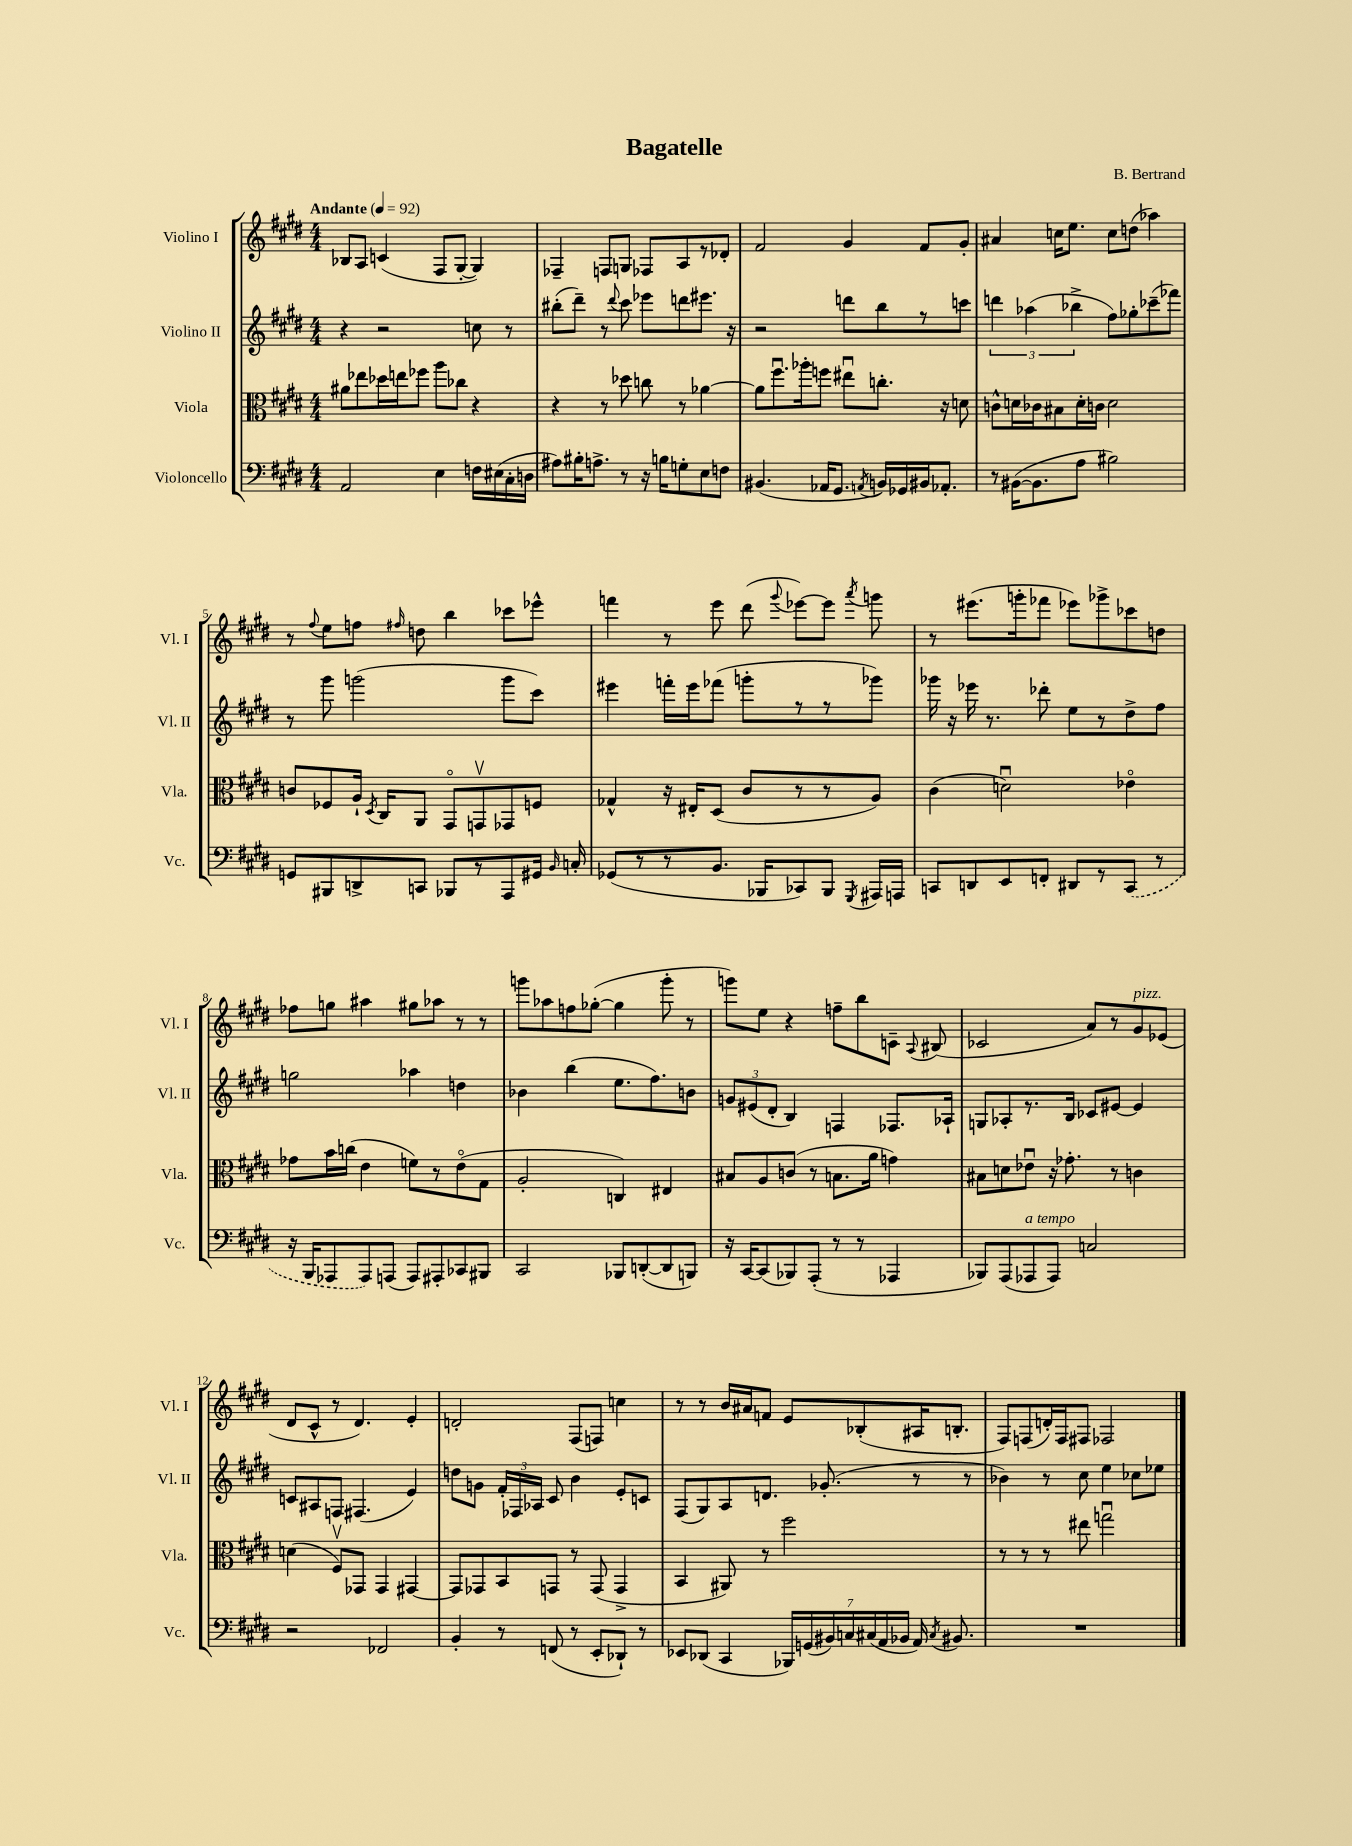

**kern	**kern	**kern	**kern
*part4	*part3	*part2	*part1
*staff4	*staff3	*staff2	*staff1
*I"Violoncello	*I"Viola	*I"Violino II	*I"Violino I
*I'Vc.	*I'Vla.	*I'Vl. II	*I'Vl. I
*clefF4	*clefC3	*clefG2	*clefG2
*k[f#c#g#d#]	*k[f#c#g#d#]	*k[f#c#g#d#]	*k[f#c#g#d#]
*M4/4	*M4/4	*M4/4	*M4/4
*MM92	*MM92	*MM92	*MM92
=1	=1	=1	=1
!	!	!	!LO:TX:a:B:t=Andante
2AA/	8a#X\L	4r	8B-X/L
.	8ee-X\	.	8A/J
.	16dd-X\L	2r	(4cn/
.	16een\J	.	.
.	8ff-X\J	.	.
4E\	8aa\L	.	8F#/L
.	8cc-X\J	.	[8G#'/J
16Fn\LL	4r	8ccn\	4G#/])
(16E#X\	.	.	.
16C#'\	.	8r	.
16Dn\JJ	.	.	.
=2	=2	=2	=2
8A#X\L)	4r	(8bb#X'\L	4F-X~/
16B#X'\K	.	8ddd#~\J)	.
8.An^\J	.	.	.
.	8r	8r	8Fn/L
.	.	8qqddd#/	.
8r	8dd-X\	8ccc#\	8Gn/J
16r	8ccn\	8eee-X\L	8F-X/L
16Bn\KL	.	.	.
8Gn'\	8r	8dddn\	8A/
8E\	[4a-X\	8.eee#X\J	8r
8Fn\J	.	.	8d-X'/J
.	.	16r	.
=3	=3	=3	=3
(4.BB#X/	8a-\L]	2r	2f#/
.	8.ff#u\	.	.
.	16aa-X'\k	.	.
16AA-X/KL	8ffn\J	.	.
8.GG#/J	.	.	.
.	8ee#Xu\L	8dddn\L	4g#/
8qAAn/	.	.	.
16BBn/LL)	8.ccn'\J	8bb\	.
16GG-X/	.	.	.
16BB#X/J	.	8r	8f#/L
8.AA-X'/J	16r	.	.
.	8dn\	8cccn\J	8g#'/J
=4	=4	=4	=4
8r	8cn^^\L	6dddn\	4a#X/
([16BB#X\KL	16dn\L	.	.
.	.	(6aa-X\	.
8.BB#\]	16c-X\J	.	.
.	8B#X\	.	16ccn\KL
.	.	.	8.ee\J
.	.	6bb-X^\	.
8A\J	16d'\L	.	.
.	16cn\JJ	.	.
2B#X\)	2d\	8ff#\L)	8cc\L
.	.	8gg-X'\	(8ddn\J
.	.	(8ccc-X~\	4aa-X\)
.	.	8fff-X\J)	.
!!LO:LB:g=z
=5	=5	=5	=5
8GGn/L	8cn/L	8r	8r
.	.	.	8qqff#/
8BBB#X/	8F-X/	8ggg#\	8ee\L
8DDn^/	16A`/Jk	(2gggn\	8ffn\J
.	8qD#/	.	.
.	16C#/KL	.	.
.	.	.	16qqff#X/
8CCn/J	8AA/J	.	8ddn\
8BBB-X/L	8GG#/L	.	4bb\
8r	8GGnv/	.	.
8AAA/	8GG-X/	8ggg\L	8ccc-X\L
16GG#X/Jk	8Fn/J	8ccc#\J)	8eee-X^^\J
16qqBB/	.	.	.
16Cn'/	.	.	.
=6	=6	=6	=6
(8GG-X/L	4G-X^^/	4eee#X\	4fffn\
8r	.	.	.
8r	16r	16fffn'\LL	8r
.	16E#X'/KL	16eee#\J	.
8.BB/J	(8D#/J	(8fff-X\J	8eee\
.	8c#/L	8gggn'\L	(8ddd#\
16BBB-X/KL	.	.	.
.	.	.	8qqggg#/
8CC-X/)	8r	8r	[8eee-X\L)
8BBB-/J	8r	8r	8eee-\J]
8qGGG#/	.	.	8qaaa/
16AAA#X/LL	8A/J)	8ggg-X\J)	8gggn\
16AAAn/JJ	.	.	.
=7	=7	=7	=7
8CCn/L	(4c#\	16ggg-X\	8r
.	.	16r	.
8DDn/	.	16eee-X\	(8.eee#X\L
.	.	8.r	.
8EE/	2dnu\)	.	.
.	.	.	16gggn'\k
8FFn'/J	.	8ddd-X'\	8fff-X\J
8DD#X/L	.	8ee\L	8eee-X\L)
8r	.	8r	8ggg-X^\
(8CC/J	4e-X\	8dd#^\	8ccc-X\
8r	.	8ff#\J	8ddn\J
!!LO:LB:g=z
=8	=8	=8	=8
16r	8g-X\L	2ggn\	8ff-X\L
16BBB/KL	.	.	.
8AAA-X/	16b\L	.	8ggn\J
.	(16ccn\JJ	.	.
8AAA-/)	4e\	.	4aa#X\
(8AAAn/J	.	.	.
8AAA/L)	8fn\L)	4aa-X\	8gg#X\L
8AAA#X'/	8r	.	8aa-X\J
8CC-X/	(8e\	4ddn\	8r
8BBB#X/J	8G#\J	.	8r
=9	=9	=9	=9
2CC#/	2A'/	4b-X\	8gggn\L
.	.	.	8aa-X\
.	.	(4bb\	8ffn\
.	.	.	([8gg-X'\J
8BBB-X/L	4Cn/)	8.ee\L	4gg-\]
([8DDn'/	.	.	.
.	.	8.ff#\)	.
8DD/]	4E#X/	.	8ggg'\
8BBBn/J)	.	8bn\J	8r
=10	=10	=10	=10
16r	8B#X/L	12gn/L	8gggn\L)
[16CC#/KL	.	.	.
.	.	(12e#X/	.
(8CC#/]	8A/	.	8ee\J
.	.	12d#'/J	.
8BBB-X/)	(8cn/J	4B/)	4r
(8AAA'/J	8r	.	.
8r	8.Bn\L	4Fn/	8ffn~\L
8r	.	.	8bb\
.	16a\Jk	.	.
4AAA-X/	4gn\)	8.F-X/L	8cn~\J
.	.	.	8qqA/
.	.	.	(8B#X/
.	.	16A-X`/Jk	.
=11	=11	=11	=11
8BBB-X/L)	8B#X\L	8Gn/L	2c-X/
(8AAA/	8dn\	8A-X'/	.
!LO:TX:a:i:t=a tempo	!	!	!
8AAA-X/	8e-Xu\J	8.r	.
8AAA-/J)	16r	.	.
.	8.g-X'\	16B/Jk	.
2Cn/	.	8c-X/L	8a/L)
.	8r	[8e#X/J	8r
!	!	!	!LO:TX:a:i:t=pizz.
.	4cn\	4e#/]	8g#/
.	.	.	(8e-X/J
!!LO:LB:g=z
=12	=12	=12	=12
2r	(4dn\	8cn/L	8d#/L
.	.	8A#X/	8c#^^/J
.	8F#v/L)	8Fn/J	8r
.	8GG-X/J	(4.F#X/	4.d#/)
2FF-X/	4GG-/	.	.
.	[4GG#X/	4e/)	4e'/
=13	=13	=13	=13
4BB'/	8GG#/L]	8ddn\L	2dn'/
.	8GG-X/	8gn\J	.
8r	8BB/	24f#'/LL	.
.	.	24F-X/	.
.	.	24A-X/JJ	.
(8FFn/	8GGn/J	8c#/	.
8r	8r	4b\	(8F#/L
8EE'/L	(8GG/	.	8Fn/J)
8DD-X`/J)	4GG^/	8e'/L	4ccn\
8r	.	8cn/J	.
=14	=14	=14	=14
8EE-X/L	4BB/	(8F#/L	8r
(8DD-X/J	.	8G#/)	8r
4CC#/	8AA#X/)	8A/	16b/LL
.	.	.	16a#X/J
.	8r	8.dn/J	8fn/J
28BBB-X/LL)	2ff#\	.	8e/L
(28GGn/	.	.	.
.	.	(8.g-X'/	.
28BB#X/)	.	.	.
28Cn/	.	.	.
.	.	.	(8B-X'/
(28C#X/	.	.	.
28AA/	.	.	.
28BB-X/JJ	.	.	.
16AA/)	.	8r	16A#X/K
8qC#/	.	.	.
8.BB#X/	.	.	8.Bn'/J
.	.	8r	.
=15	=15	=15	=15
1r	8r	4b-X\)	8F#/L)
.	8r	.	(8Fn/
.	8r	8r	16dn'/L)
.	.	.	16F/J
.	8ee#X\	8cc#\	8F#X/J
.	2ggnu\	4ee\	2F-X/
.	.	8cc-X\L	.
.	.	8ee-X\J	.
==	==	==	==
*-	*-	*-	*-
